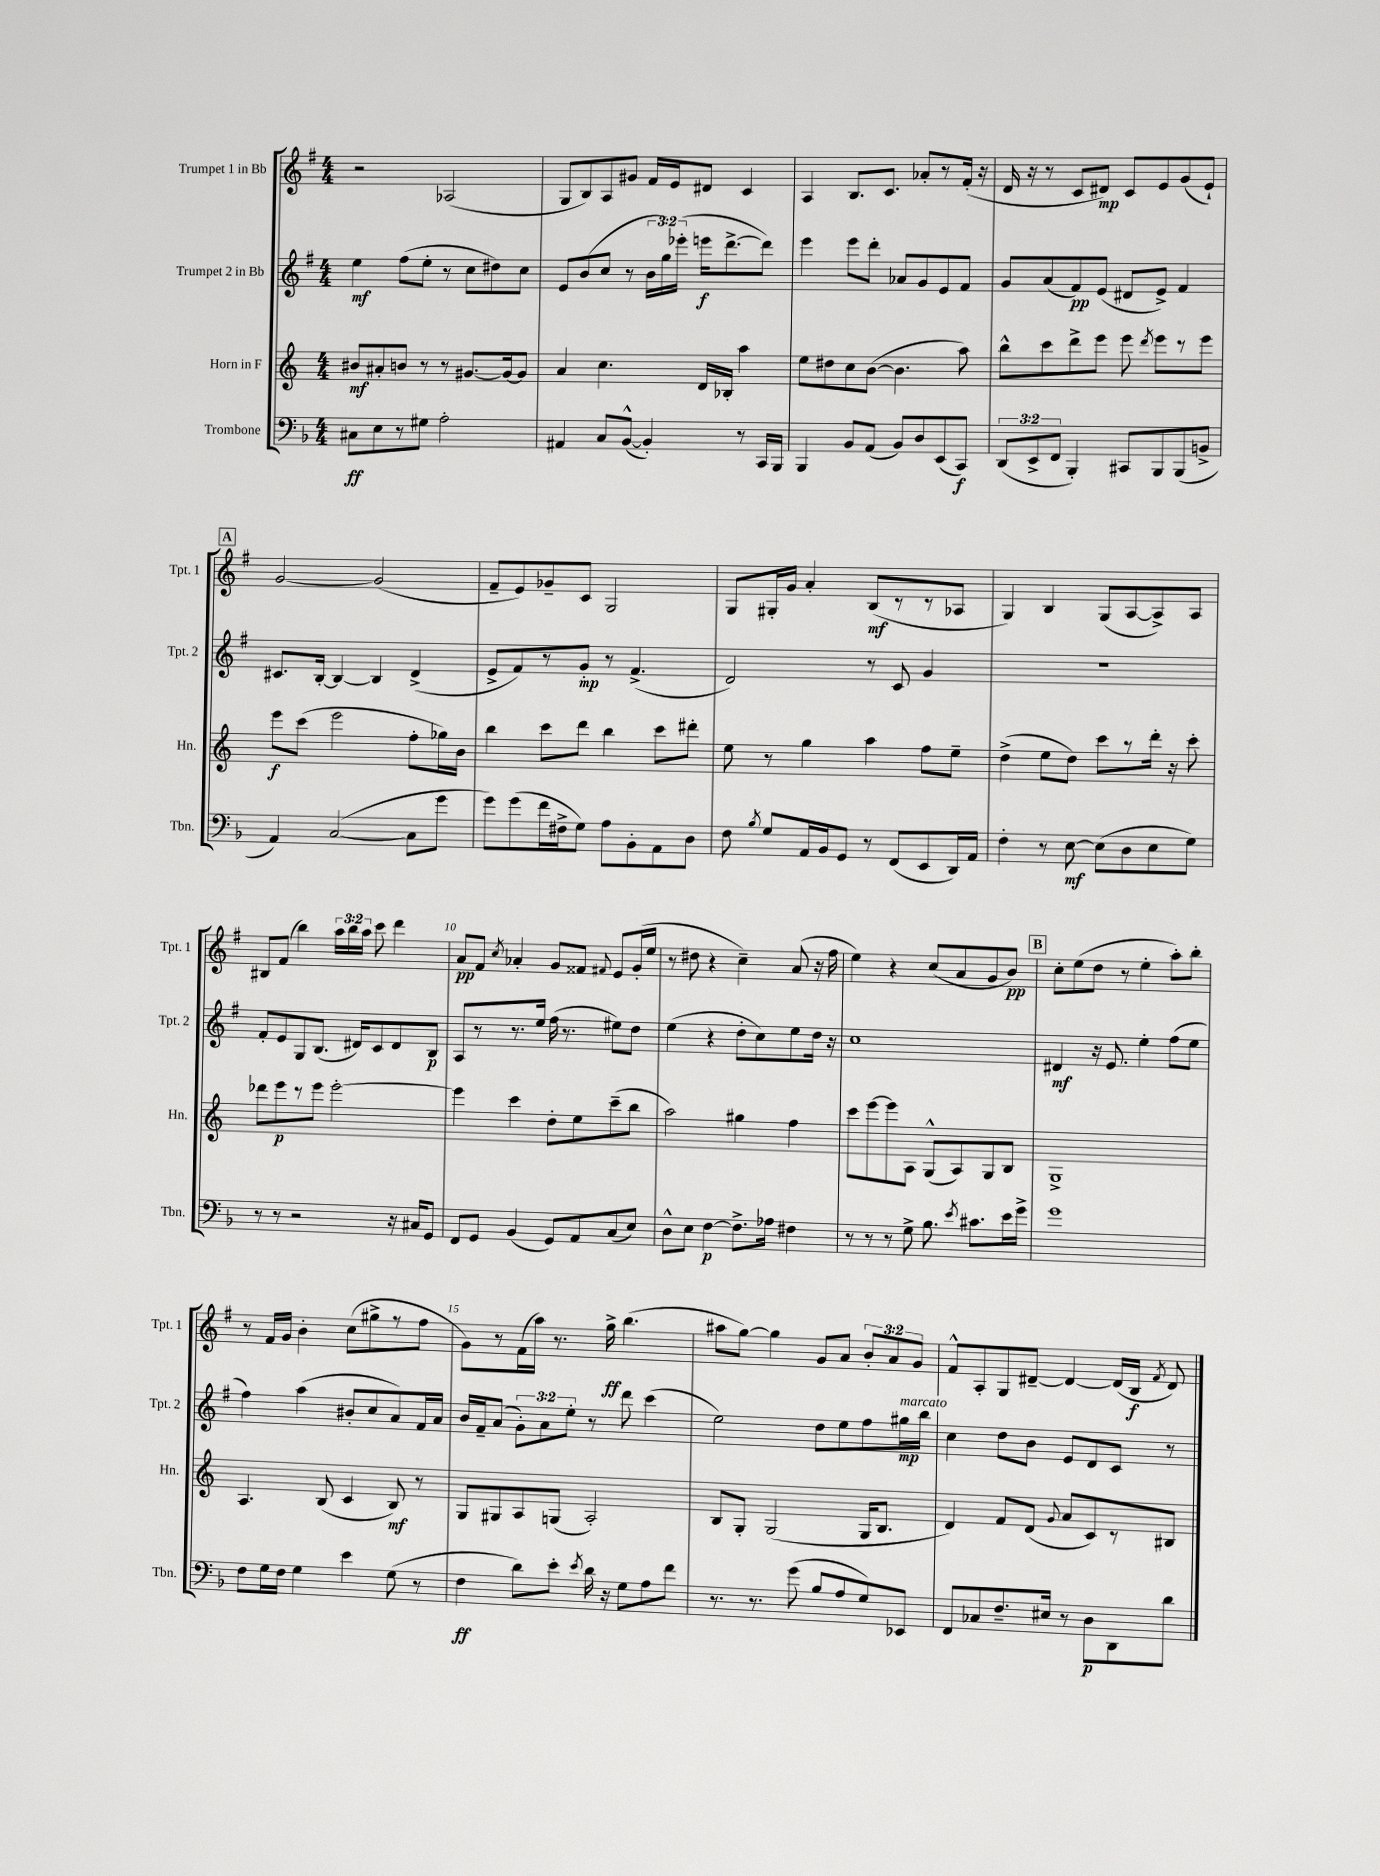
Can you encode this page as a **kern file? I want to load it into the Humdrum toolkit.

**kern	**kern	**kern	**kern
*staff4	*staff3	*staff2	*staff1
*clefF4	*clefG2	*clefG2	*clefG2
*k[b-]	*k[]	*k[f#]	*k[f#]
*M4/4	*M4/4	*M4/4	*M4/4
8C#	8b#	4ee	2r
8E	8a#'	.	.
8r	8b	(8ff#	.
8G#	8r	8ee'	.
2A'	8r	8r	(2A-
.	[8.g#	8cc	.
.	.	8dd#)	.
.	16g#_	.	.
.	8g#]	8cc	.
=	=	=	=
4AA#	4a	8e	8G
.	.	(8b	8B)
8C	4.cc	8cc	8A
([8BB-^^	.	8r	8g#
4BB-'])	.	24b	16f#
.	.	24gg)	.
.	.	.	16e
.	.	(24eee-'	.
.	16d	16eee	8d#
.	16B-'	[8.ddd^	.
8r	4aa	.	4c
16CC	.	8ddd])	.
16BBB-	.	.	.
=	=	=	=
4BBB-	8ee	4eee	4A
.	8dd#	.	.
8BB-	8cc	8eee	8.B
(8AA	([8b	8ddd'	.
.	.	.	8.c
8BB-)	4.b]	8a-	.
8D	.	8g	8a-'
(8EE	.	8e	8r
8CC)	8aa)	8f#	(16f#'
.	.	.	16r
=	=	=	=
(12DD	8bb^^	8g	16d
.	.	.	16r
12EE^	.	.	.
.	8ccc	(8a	8r
12FF	.	.	.
4BBB-')	8ddd^	8f#)	8c
.	8eee	(8e	8d#)
8CC#	8eee	8d#	8c
.	8qddd	.	.
8BBB-	8eee	8e^)	8e
(8BBB-	8r	4f#	(8g
8BB^	8eee	.	8e`)
=	=	=	=
4AA)	8eee	8.c#	[2g
.	(8ccc	.	.
.	.	[16B'	.
([2C	2eee	4B_	.
.	.	4B]	(2g]
8C]	8ff'	(4d^	.
8g	16gg-)	.	.
.	16b	.	.
=	=	=	=
8g)	4bb	8e^	8f#~
(8g	.	8f#)	8e)
16f	8ccc	8r	8g-~
16F#^	.	.	.
8G)	8ddd	8g'	8c
8A	4bb	8r	2G
8BB-'	.	(4.f#^	.
8AA	8ccc	.	.
8D	8ddd#'	.	.
=	=	=	=
8F	8ee	2d)	8G
8qB-	.	.	.
8G	8r	.	16G#'
.	.	.	16g
16AA	4gg	.	4a'
16BB-	.	.	.
8GG	.	.	.
8r	4aa	8r	(8B
(8FF	.	8c	8r
8EE	8ff	4g	8r
16DD)	8ee~	.	8A-
16AA	.	.	.
=	=	=	=
4F'	(4dd^	1r	4G)
8r	8ee	.	4B
[8E	8dd)	.	.
(8E]	8ccc	.	(8G
8D	8r	.	[8A
8E	16ddd'	.	8A^])
.	16r	.	.
8G)	8ccc'	.	8A
=	=	=	=
8r	8ddd-	8f#'	8B#
8r	8eee	8e	(8f#
2r	8r	8G	4bb)
.	8eee	(8.B	.
.	[2eee'	.	24aa
.	.	.	24bb
.	.	16d#)	.
.	.	.	24aa
.	.	8c	8ccc
16r	.	8d#	4ddd
16C#	.	.	.
8GG	.	8B	.
=	=	=	=
8FF	4eee]	8A	8a
8GG	.	8r	8f#
.	.	.	8qcc
(4BB-	4ccc	8.r	4a-'
.	.	16ee	.
8GG)	8dd'	(16ff#	8g
.	.	8.r	.
8AA	8ee	.	8f##
.	.	.	8qqf#
(8C	(8ccc~	8ee#)	8e
8E)	8bb	8dd	(16g'
.	.	.	16ee
=	=	=	=
8D^^	2aa)	(4ee	8r
8E	.	.	8dd#
[4F	.	4r	4r
8.F^]	4gg#	8dd'	4cc~)
.	.	8cc)	.
16A-	.	.	.
4F#	4ff	8ee	(8a
.	.	16dd	16r
.	.	16r	16ff#
=	=	=	=
8r	8ccc	1cc	4ee)
8r	[8eee	.	.
8r	8eee]	.	4r
8G^	8A	.	.
8.B-	(8G^^	.	(8cc
.	8A)	.	8a
8qe	.	.	.
8.c#	.	.	.
.	8G	.	8g
16e	8B	.	8b)
16g^	.	.	.
=	=	=	=
1g	1G^	4d#	8cc'
.	.	.	(8ee
.	.	16r	8dd
.	.	8.e	.
.	.	.	8r
.	.	4ee'	4ee'
.	.	(8ff#	8aa')
.	.	8ee	8bb'
=	=	=	=
8F	4.A	4ff#)	8r
16G	.	.	16f#
16F	.	.	16g
4G	.	(4aa	4b'
.	(8B	.	.
4e	4c	8b#'	(8cc
.	.	8cc	8gg#^
(8G	8B)	8a)	8r
8r	8r	16f#	8ff#
.	.	16a	.
=	=	=	=
4F	8G	16b	8g)
.	.	16f#~	.
.	8G#	(8a	8r
8d)	8A	12g')	(16f#
.	.	.	16aa)
.	.	12a	.
8e'	(8G	.	8.r
.	.	12ee'	.
8qe	.	.	.
16d	2A')	8r	.
16r	.	.	16gg^
8G	.	8ddd	(4.bb
8A	.	(4ccc	.
8f	.	.	.
=	=	=	=
8.r	8B	2ee)	8aa#
.	8G'	.	[8gg)
8.r	.	.	.
.	(2G	.	4gg]
(8g	.	.	.
8B-	.	8dd	8g
8A	.	8ee	8a
8G)	16G	8ff#	12b'
.	8.B	.	.
.	.	.	12a
8EE-	.	16gg#	.
.	.	.	12g
.	.	16bb	.
=	=	=	=
8FF	4d)	4cc	8f#^^
8C-	.	.	8A'
8.F~	8f	8dd	8G
.	(8d	8b	[8d#~
16E#	.	.	.
.	8qqg	.	.
8r	8a	8e	4d#_
8D	8c)	8d	.
8DD	8r	8c	(16d#]
.	.	.	16B
.	.	.	8qf#
8d	8B#	8r	8d#)
==	==	==	==
*-	*-	*-	*-
